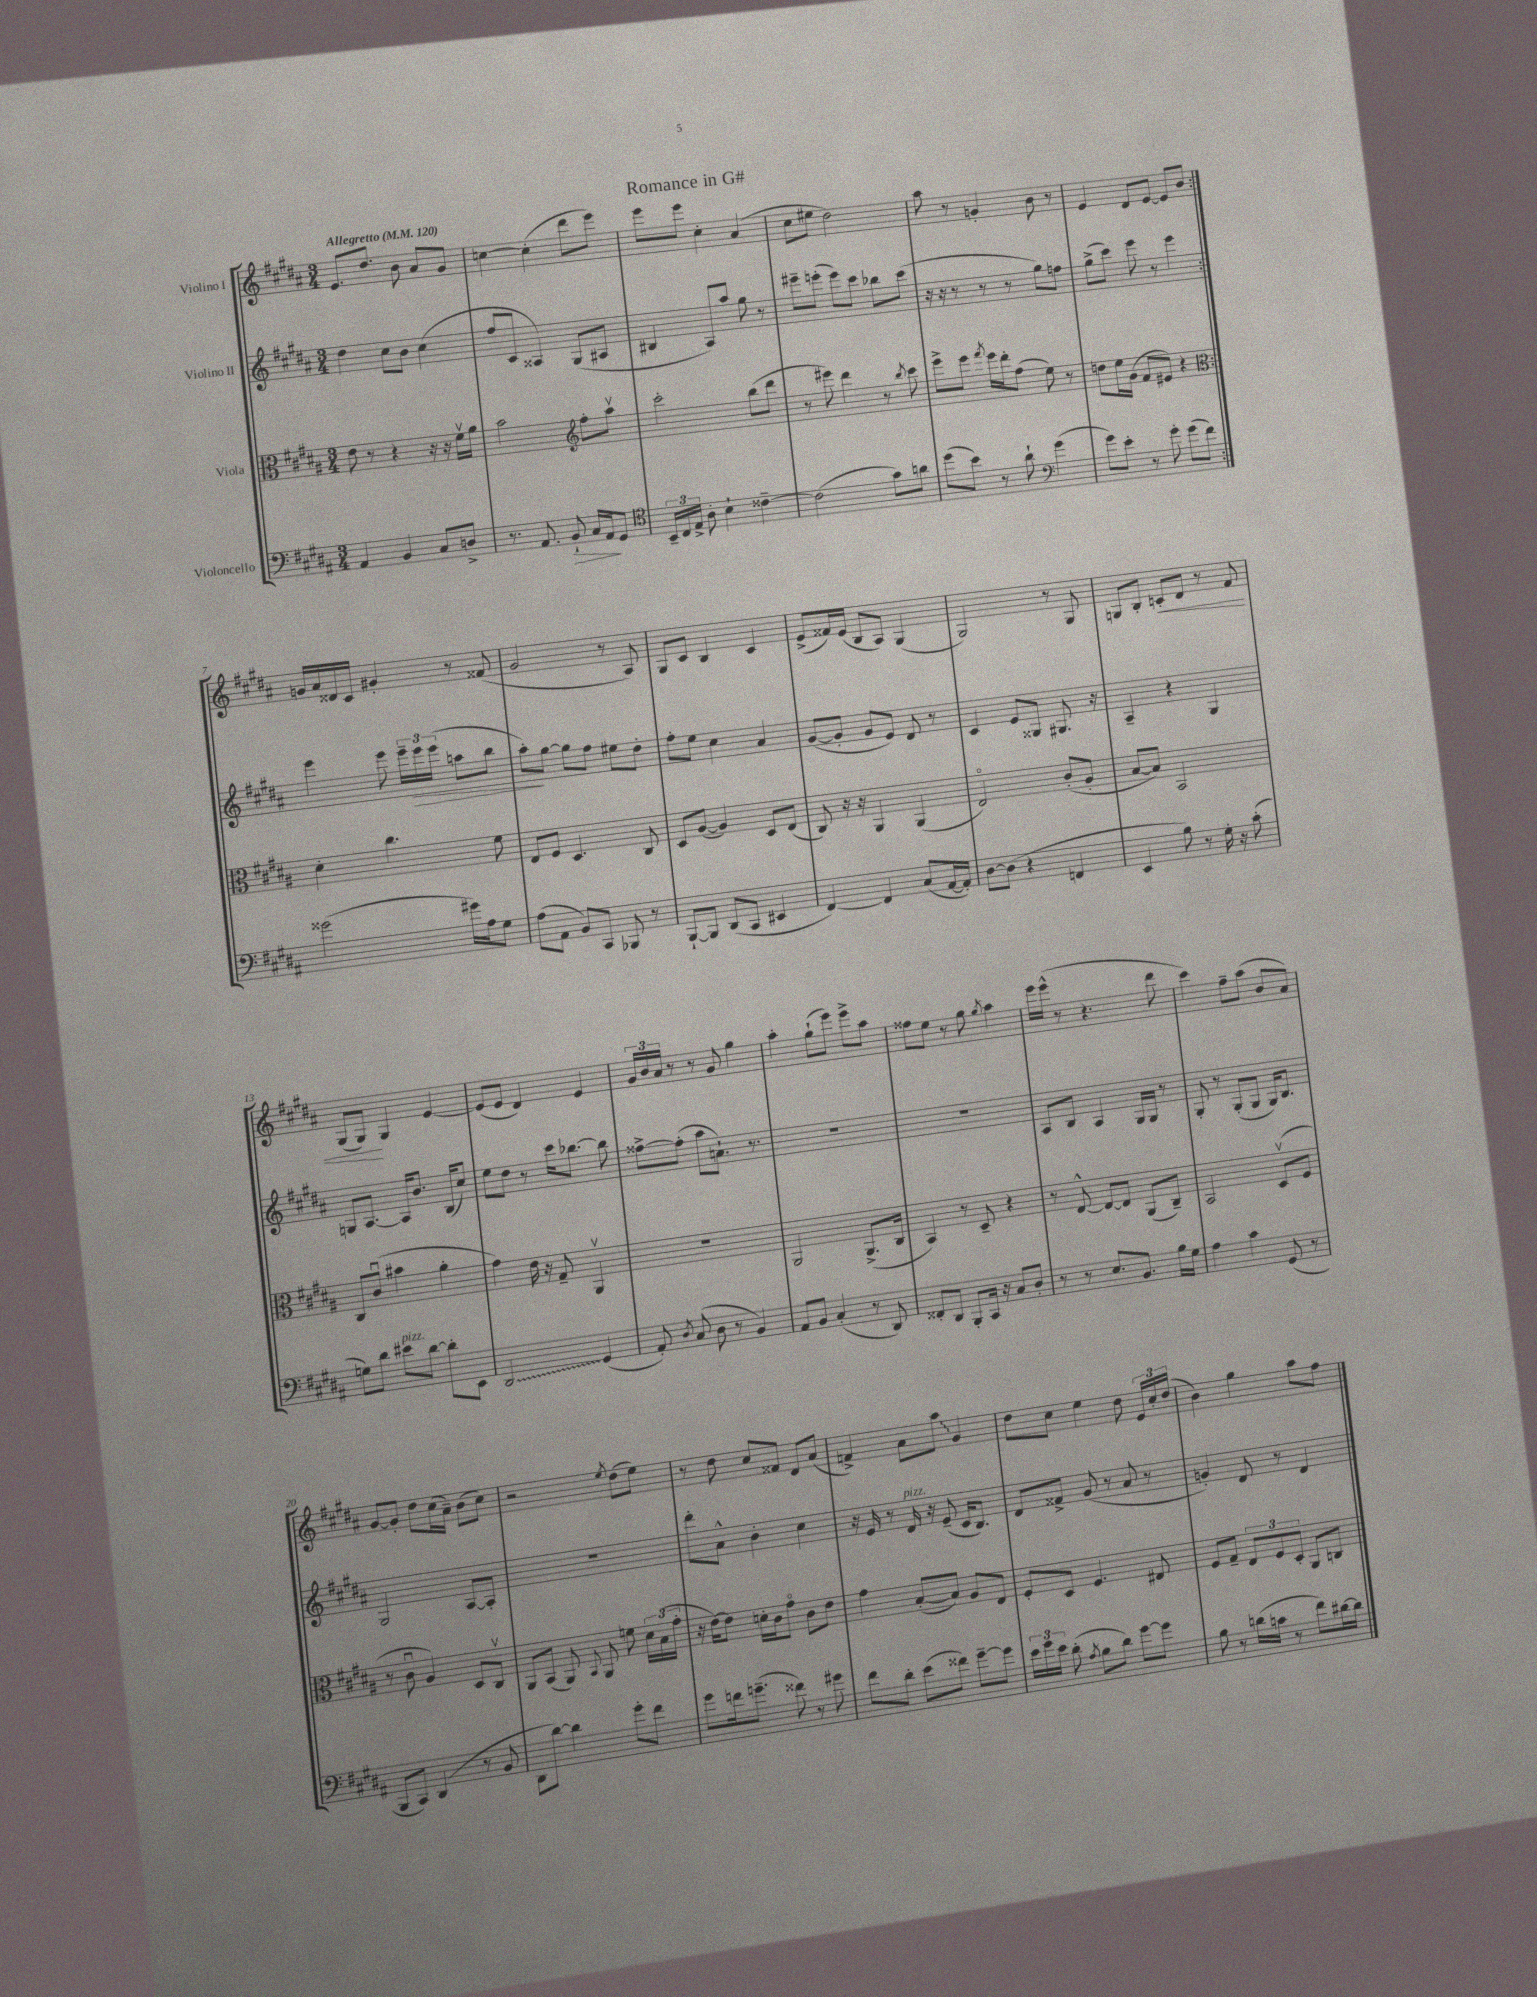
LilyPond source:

\header { title = "Romance in G#" }
<<
\new StaffGroup <<
\new Staff = "s0" \with { instrumentName = "Violino I" } {
    \clef treble \key b \major \numericTimeSignature \time 3/4 \tempo "Allegretto" 4 = 120
    \autoBeamOff \repeat volta 2 { e'8.[ dis''8.] b'8 ais'8[ gis'8] |
    c''4~ c''4-.( dis'''8[ e'''8]) |
    e'''8[ e'''8] cis''4-. ais'4( |
    cis''8[ eis''8] dis''2) |
    ais''8 r8 g'4-. b'8 r8 |
    e'4 dis'8[ e'8]~ e'8[ b'8] | }
    g'16[ ais'16 disis'16 cis'16] gis'4-. r8 fisis'8( |
    gis'2 r8 ais8) |
    gis8[ cis'8] b4 cis'4 |
    e'8[->( fisis'16) e'16]( b8[ ais8]) gis4( |
    gis2) r8 gis8 |
    g8[ b8]-. c'8[-.\< dis'8] r8 fis'8 |
    gis8[( gis8]\!) gis4 e'4~ |
    e'8[( e'8] dis'4) e'4 |
    \tuplet 3/2 { gis'16[ b'16 ais'16] } r8 r8 gis'8 gis''4 |
    ais''4-. gis''8[-!( e'''8]) e'''8[-> ais''8] |
    fisis''8[ e''8] r8 gis''8 \acciaccatura { gis''8 } ais''4 |
    e'''16[ e'''16]-^( r8 r4. dis'''8 |
    cis'''4) fis''8[-- ais''8]( b'8[ ais'8]) |
    gis'8[~ gis'8]-. dis''8[ cis''16( ais'16]--) b'8[( cis''8]) |
    r2 \acciaccatura { e''8 } dis''8[( e''8]) |
    r8 dis''8 cis''8[ fisis'8] dis'8[ ais'8]( |
    f'4->) ais'8[ \once \override Glissando.style = #'zigzag ais''8]\glissando gis'4 |
    dis''8[ cis''8] e''4 dis''8 \tuplet 3/2 { e'16[ cis''16-. dis''16]( } |
    b'4) gis''4 ais''8[ fis''8] \bar "|." |
}
\new Staff = "s1" \with { instrumentName = "Violino II" } {
    \clef treble \key b \major \numericTimeSignature \time 3/4
    \autoBeamOff \repeat volta 2 { dis''4 cis''8[ b'8] cis''4( |
    fis''8[ cis'8] aisis4) gis8[( ais8] |
    bis4 ais8[) ais''8] gis''8 r8 |
    eis'''8[-- e'''8]-.( e'''8[) cis'''8] bes''8[ cis'''8]( |
    r16 r16 r8 r8 r8 gis''8[) f''8] |
    gis''8[->( cis'''8]) e'''8 r8 e'''4 | }
    e'''4 e'''8 \tuplet 3/2 { e'''16[-- e'''16\> e'''16]( } a''8[ b''8] |
    ais''8[-.\!) gis''8]~ gis''8[ fis''8] eis''8[ dis''8]-. |
    fis''8[-. e''8] cis''4 ais'4 |
    gis'8[~( gis'8]-. gis'8[ e'8]) dis'8 r8 |
    cis'4 e'8[ gisis8] gis8. r16 |
    ais4-- r4 gis4 |
    g8[ ais8.]~ ais16[ b'8.] b16[( cis''8]) |
    e''8[ dis''8] r8 cis'''16[ bes''8.]~ bes''8 |
    fisis''8[~-> fisis''8]-.( ais''8[ a'8.]-!) r8. |
    R2. |
    R2. |
    ais8[ b8] ais4 gis16[ gis16] r8 |
    gis8-. r8 gis8[-.( gis8] gis16[) b8.] |
    gis2 ais8[~ ais8]-. |
    R2. |
    dis'''8[-. ais'8]-^ b'4-. cis''4 |
    r16 e'16 r8 dis'16^\markup { \italic "pizz." } r16 e'8--( cis'16[ b8.]) |
    dis'8[ fisis'8]-> gis'8( r8 ais'8 r8 |
    g'4-.) dis'8 r8 dis'4 \bar "|." |
}
\new Staff = "s2" \with { instrumentName = "Viola" } {
    \clef alto \key b \major \numericTimeSignature \time 3/4
    \autoBeamOff \repeat volta 2 { e'8 r8 r4 r16 r16 fis'16[\upbow ais'16] |
    b'2 \clef treble fis''8[-. ais''8]\upbow |
    cis'''2-. b''8[( dis'''8] |
    r8 eis'''8) dis'''4 r8 \acciaccatura { b''8 } cis'''8 |
    e'''8[-> e'''8] \acciaccatura { fis'''8 } e'''16[ dis'''16-. fis''8]( e''8) r8 |
    d''8[ e''16 gis'16]( fis'8[ eis'8]) r4 | }
    \clef alto dis'4-. cis''4. fis'8 |
    e8[ fis8] dis4. cis8 |
    dis8[ ais8]~( ais4) dis8[ e8]( |
    cis8) r16 r16 ais,4 ais,4( |
    e2\flageolet) cis'8[-.( ais8]-. |
    b8[~ b8]) b,2 |
    cis8[ cis'8]\downbow( bis'4 ais'4-. |
    gis'4) e'16 r16 gis8-- ais,4\upbow |
    R2. |
    ais,2 ais,8.[->( cis16] |
    b,4) r8 dis8-- r4 |
    r8 e8~-^ e8[~ e8] ais,8[( cis8]--) |
    b,2 dis8[\upbow( fis8] |
    r8 cis'8\downbow ais4) dis8[ cis8]\upbow |
    ais,8[ b,8]( ais,8) \appoggiatura { b,8 } ais,8 f'8 \tuplet 3/2 { dis'16[ b16( gis'16]-. } |
    r16 e'16[~) e'8] d'16[-. cis'16 gis'8]\flageolet cis'8[ e'8] |
    gis'4 b8[~-.( b8]) ais8[ e8] |
    fis8[-. dis8] fis4. eis8 |
    fis8[ gis8]-- \tuplet 3/2 { e8[ fis8 dis8]-. } ais,8[ c8] \bar "|." |
}
\new Staff = "s3" \with { instrumentName = "Violoncello" } {
    \clef bass \key b \major \numericTimeSignature \time 3/4
    \autoBeamOff \repeat volta 2 { ais,4 b,4 cis8[ d8]-> |
    r8. ais,8. b,8-!\> cis16[ ais,16\! gis,8] |
    \clef tenor \tuplet 3/2 { b,16[-- cis16 e16]-> } ais8-. b4-! cisis'4~-- |
    cisis'2( gis'8[) a'8] |
    dis''8[( b'8]) r8 ais'8-! \clef bass gis'4( |
    gis'8[) e'8]-. r8 gis'8-. gis'8[( fis'8]) | }
    gisis'2( gis'16[) ais16 gis8] |
    ais8[( ais,8] b,8[) cis,8] bes,,8 r8 |
    b,,8[~-! b,,8] dis,8[( cis,8] eis,4 |
    fis,4~) fis,4 cis8[( ais,16~ ais,16]-.) |
    dis8[~ dis8]( r4 f,4 |
    e,4 b8) r8 gis16-. r16 cis'8-.( |
    g8[) dis'8] eis'8[^\markup { \italic "pizz." } dis'8]~ dis'8[-. e,8] |
    \once \override Glissando.style = #'zigzag dis,2\glissando gis,4( |
    ais,8-.) \acciaccatura { dis8 } cis8( dis8 r8 b,4) |
    ais,8[ b,8] cis4-.( r8 dis,8) |
    fisis,8[-. dis,8] b,,8[-. cis,16] r16 cis8[ dis8]-. |
    r8 r8 e8.[ b,8.] b16[ gis16] |
    ais4 cis'4 gis,8( r8 |
    b,,8[ cis,8]) dis,4( r8 b,8 |
    dis,8[ dis'8]~) dis'4 gis'8[-. fis'8] |
    gis'8[ f'16 g'8.]--( fisis'8) r8 gis'8 |
    fis'8[ dis'8]-. e'8[( fisis'8]) gis'8[~-- gis'8] |
    \tuplet 3/2 { e'16[ gis'16 e'16] } dis'8-.( \acciaccatura { ais8 } b8[ dis'8]) gis'8[~ gis'8] |
    b8 r8 d'16[( c'16] r8 fis'8[) dis'16~ dis'16] \bar "|." |
}
>>
>>
